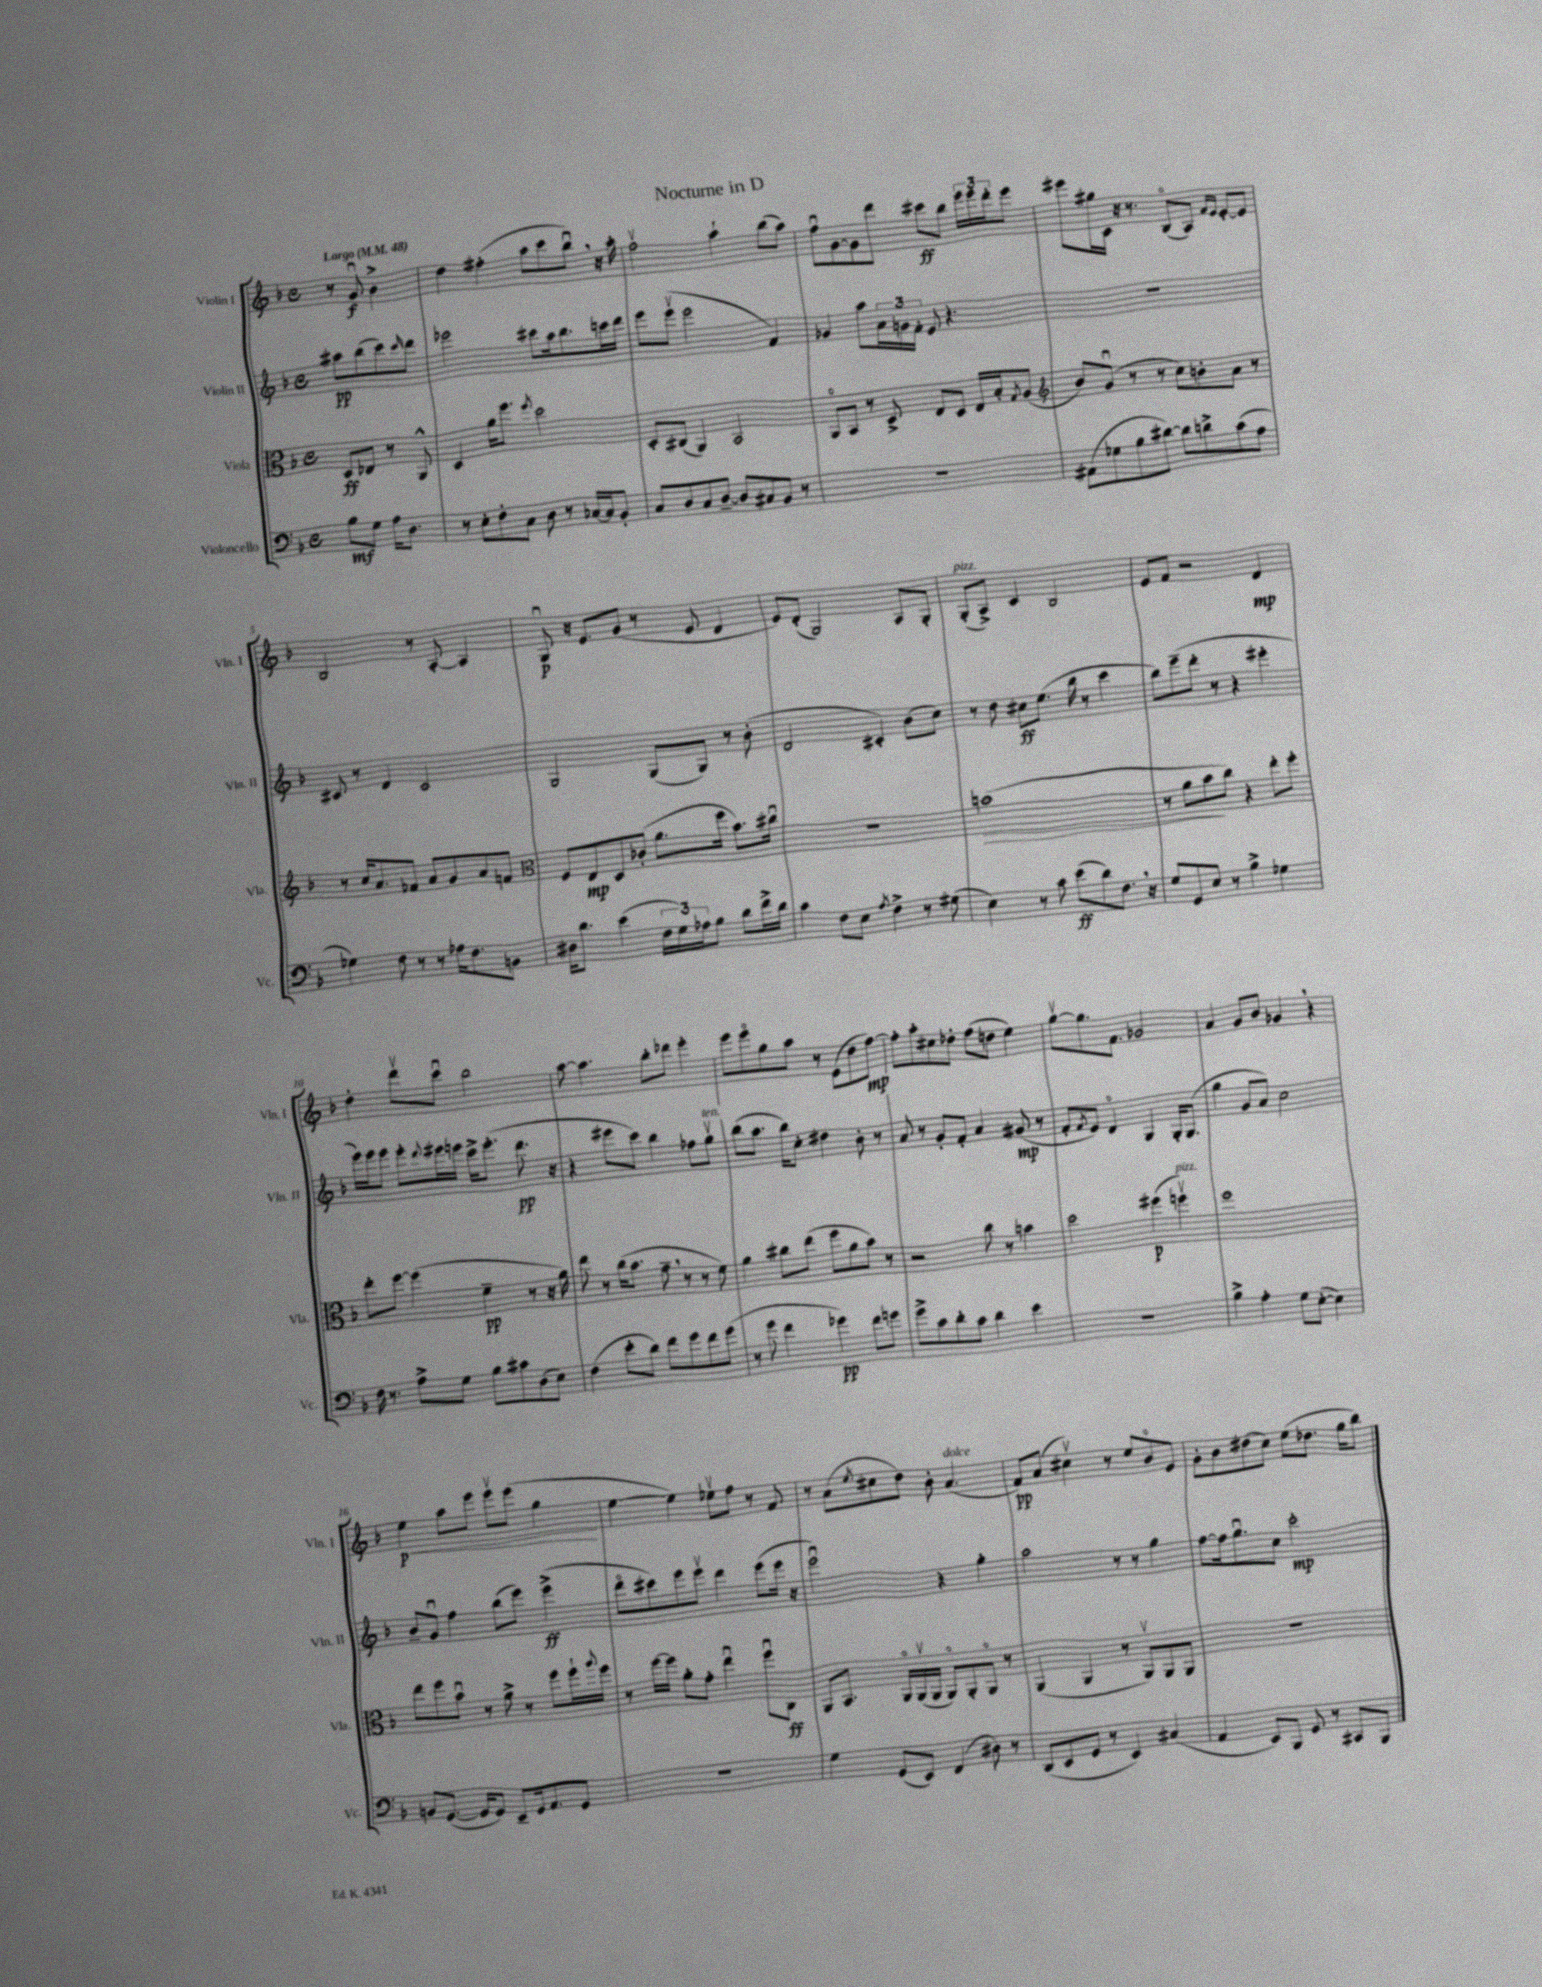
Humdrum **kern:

**kern	**dynam	**kern	**dynam	**kern	**dynam	**kern	**dynam
*part4	*part4	*part3	*part3	*part2	*part2	*part1	*part1
*staff4	*staff4	*staff3	*staff3	*staff2	*staff2	*staff1	*staff1
*I"Violoncello	*	*I"Viola	*	*I"Violin II	*	*I"Violin I	*
*I'Vc.	*	*I'Vla.	*	*I'Vln. II	*	*I'Vln. I	*
*clefF4	*	*clefC3	*	*clefG2	*	*clefG2	*
*k[b-]	*	*k[b-]	*	*k[b-]	*	*k[b-]	*
*M4/4	*	*M4/4	*	*M4/4	*	*M4/4	*
*met(c)	*	*met(c)	*	*met(c)	*	*met(c)	*
*MM48	*	*MM48	*	*MM48	*	*MM48	*
=	=	=	=	=	=	=	=
!	!	!	!	!	!	!LO:TX:a:B:t=Largo	!
8B-\L	mf	8D/L	ff	8aa#X\L	pp	8r	.
8G\J	.	8E-X/J	.	(8bb-\	.	8gu/	f
16A\KL	.	8r	.	8ccc\)	.	4b-^\	.
8.D\J	.	.	.	.	.	.	.
.	.	.	.	16qqccc/	.	.	.
.	.	8AA^^/	.	8ddd\J	.	.	.
=1	=1	=1	=1	=1	=1	=1	=1
8r	.	4D/	.	2eee-X\	.	4dd\	.
8E'\L	.	.	.	.	.	.	.
8F'\	.	16a\KL	.	.	.	(4ff#X'\	.
.	.	8.ff\J	.	.	.	.	.
8C\J	.	.	.	.	.	.	.
.	.	8qff/	.	.	.	.	.
8D\	.	2dd\	.	8ccc#X\L	.	8aa\L	.
8r	.	.	.	16aa\k	.	8ccc\	.
.	.	.	.	8.bb-\	.	.	.
[16C-X/LL	.	.	.	.	.	8bb-u,\J)	.
16C-/J]	.	.	.	.	.	.	.
8BB-'/J	.	.	.	16cccn\L	.	16r	.
.	.	.	.	16ddd\JJ	.	16aa'\	.
=2	=2	=2	=2	=2	=2	=2	=2
8C/L	.	8D'/L	.	8eee\L	.	2ffv\	.
8D/	.	(8C#X/J	.	(8eeev\J	.	.	.
8C/	.	4AA/)	.	2eee\	.	.	.
[8D~/J	.	.	.	.	.	.	.
8D/L]	.	2BB-/	.	.	.	4aa`\	.
8C#X/	.	.	.	.	.	.	.
8BB-/J	.	.	.	4f/)	.	(8bb-\L	.
8r	.	.	.	.	.	8aa\J)	.
=3	=3	=3	=3	=3	=3	=3	=3
1r	.	8AA/L	.	4g-X/	.	8ffu\L	.
.	.	8BB-/J	.	.	.	[8g\	.
.	.	8r	.	8aa\L	.	8g\]	.
.	.	8D^/	.	24a\L	.	8ddd\J	.
.	.	.	.	24gn\	.	.	.
.	.	.	.	24f'\JJ	.	.	.
.	.	8E/L	.	8e/	.	8ccc#X\L	ff
.	.	8D/J	.	4.r	.	8bb-\J	.
.	.	16E/LL	.	.	.	24eee\LL	.
.	.	.	.	.	.	24eee\	.
.	.	16B-'/J	.	.	.	.	.
.	.	.	.	.	.	24ddd'\J	.
.	.	8qG/	.	.	.	.	.
.	.	(8A/J	.	.	.	8eee\J	.
=4	=4	=4	=4	=4	=4	=4	=4
*	*	*clefG2	*	*	*	*	*
(8AA#X\L	.	8b-/L)	.	1r	.	8eee#X\L	.
8G-X\	.	(8gu/J	.	.	.	16gg#X\L	.
.	.	.	.	.	.	16c\JJ	.
8B-\	.	8r	.	.	.	16r	.
.	.	.	.	.	.	8.r	.
[8d#X\J)	.	8r	.	.	.	.	.
8d#\L]	.	8cc\L)	.	.	.	(8B-/L	.
8dn^\	.	8bn'\	.	.	.	8A/J)	.
.	.	.	.	.	.	16qqf/LL	.
.	.	.	.	.	.	16qqe/JJ	.
(8c\	.	8a\J	.	.	.	[8e'/L	.
8A\J	.	8r	.	.	.	8e/J]	.
!!LO:LB:g=z
=5	=5	=5	=5	=5	=5	=5	=5
4G-X\)	.	8r	.	8c#X/	.	2B-/	.
.	.	16cc/KL	.	8r	.	.	.
.	.	8.a/	.	.	.	.	.
8F\	.	.	.	4d/	.	.	.
8r	.	8f-X/J	.	.	.	.	.
8r	.	8a/L	.	2c#/	.	8r	.
16A-X\KL	.	8g/	.	.	.	[8A'/	.
8.F\	.	.	.	.	.	.	.
.	.	8a/	.	.	.	4A/]	.
8BBn\J	.	8fn/J	.	.	.	.	.
=6	=6	=6	=6	=6	=6	=6	=6
*	*	*clefC3	*	*	*	*	*
16D#X\KL	.	8F/L	.	2G/	.	8Gu/	p
8.d\J	.	.	.	.	.	.	.
.	.	8E/	mp	.	.	16r	.
.	.	.	.	.	.	8.e/L	.
(4e\	.	8D/	.	.	.	.	.
.	.	(8c-X'/J	.	.	.	(8g/J	.
24F\LL	.	8.a\L	.	(8G/L	.	8r	.
24G\)	.	.	.	.	.	.	.
24A-X\J	.	.	.	.	.	.	.
8B-\J	.	.	.	8G/J)	.	8e/	.
.	.	16ff\Jk	.	.	.	.	.
8d\L	.	8.b-\L)	.	8r	.	4d/	.
16f^\L	.	.	.	(8b-'\	.	.	.
16d\JJ	.	16cc#Xu\Jk	.	.	.	.	.
=7	=7	=7	=7	=7	=7	=7	=7
4c\	.	1r	.	2d/	.	8e/L)	.
.	.	.	.	.	.	(8d'/J	.
8F\L	.	.	.	.	.	2G/)	.
8E\J	.	.	.	.	.	.	.
8qA/	.	.	.	.	.	.	.
4F^\	.	.	.	4c#X'/)	.	.	.
8r	.	.	.	(8b-\L	.	8A/L	.
(8G#X\	.	.	.	8cc\J)	.	8G'/J	.
=8	=8	=8	=8	=8	=8	=8	=8
!	!	!	!	!	!	!LO:TX:a:i:t=pizz.	!
!	!	!	!LO:HP:b	!	!	!	!
4E\)	.	(1bn	>	8r	.	(8G'/L	.
.	.	.	.	8dd\	.	8A^/J)	.
8r	.	.	.	8cc#X\L	ff	4c/	.
8c\	.	.	.	(8.ee\J	.	.	.
(8e\L	ff	.	.	.	.	2B-/	.
.	.	.	.	16bb-\	.	.	.
8d\)	.	.	.	8r	.	.	.
8.F,\J	.	.	.	4ccc\	.	.	.
16r	.	.	.	.	.	.	.
=9	=9	=9	=9	=9	=9	=9	=9
8G/L	.	8r	.	8bb-\L)	.	8e/L	.
8GG/	.	8a\L	.	(8eee~\	.	8f/J	.
8E/J	.	8b-\	.	8ddd'\J	.	2r	.
8r	.	8cc\J)	]	8r	.	.	.
4B-^\	.	4r	.	4r	.	.	.
4G-X\	.	8ee'\L	.	4eee#X'\	.	4d/	mp
.	.	8ff'\J	.	.	.	.	.
!!LO:LB:g=z
=10	=10	=10	=10	=10	=10	=10	=10
16F\	.	8ee'\L	.	16eee\LL)	.	4dd'\	.
8.r	.	.	.	16eee\J	.	.	.
.	.	[8ff\J	.	8eee\J	.	.	.
8A^\L	.	(4ff\]	.	8eee'\L	.	8dddv\L	.
.	.	.	.	8qqddd/	.	.	.
8G\J	.	.	.	16eee#X\L	.	8cccu\J	.
.	.	.	.	16eeen\JJ	.	.	.
8B-\L	.	4f~\	pp	16ccc^\KL	.	2bb-\	.
.	.	.	.	(8.eee'\J	.	.	.
8c#X\	.	.	.	.	.	.	.
(8D\	.	8r	.	8.ddd\	pp	.	.
8E\J)	.	16r	.	.	.	.	.
.	.	16a\)	.	16r	.	.	.
=11	=11	=11	=11	=11	=11	=11	=11
(4F\	.	8ee\	.	4r	.	[8aa\	.
.	.	8r	.	.	.	4.aa\]	.
8e'\L	.	(16cc\KL	.	8eee#X\L	.	.	.
.	.	8.b-\J	.	.	.	.	.
8d\J)	.	.	.	8ccc\J)	.	.	.
8f\L	.	8g~,\	.	4bb-\	.	8bb-'\L	.
8g\	.	8r	.	.	.	8ddd-X\J	.
8f\	.	8r	.	8ff-X\L	.	4eee'\	.
!	!	!	!	!LO:TX:a:i:t=ten.	!	!	!
(8g\J	.	8f\)	.	8ggv\J	.	.	.
=12	=12	=12	=12	=12	=12	=12	=12
8r	.	4a\	.	(8bb-\L	.	8eee\L	.
8g\	.	.	.	8.aa\J	.	8eee\	.
4f\	.	8cc#X\L	.	.	.	8gg\	.
.	.	.	.	16bb-\KL)	.	.	.
.	.	(8ee\J	.	8cc'\J	.	8aa\J	.
4g-X\)	pp	8ff\L	.	4dd#X\	.	8r	.
.	.	8a\	.	.	.	(8e\L	.
8f\L	.	8b-\J)	.	8b-'\	.	8dd\	.
8gn\J	.	8r	.	8r	.	[8ff\J)	mp
=13	=13	=13	=13	=13	=13	=13	=13
8g^\L	.	2r	.	8a/	.	8ff'\L]	.
8c\	.	.	.	8r	.	8aa'\	.
8d'\	.	.	.	8g'/L	.	8cc#X\	.
8c\J	.	.	.	8f'/J	.	8dd-X'\J	.
4d\	.	8cc\	.	4a/	.	(8ff\L	.
.	.	8r	.	.	.	8ddn\J	.
4e\	.	4bn\	.	(8g#X/	mp	4ee\)	.
.	.	.	.	8r	.	.	.
=14	=14	=14	=14	=14	=14	=14	=14
1r	.	2dd\	.	8f'/L	.	[8ggv\L	.
.	.	.	.	8qf/	.	.	.
.	.	.	.	8e/J)	.	8.gg\]	.
.	.	.	.	4d/	.	.	.
.	.	.	.	.	.	8.f\J	.
.	.	(4ff#X\	p	4G/	.	2g-X/	.
!	!	!LO:TX:a:i:t=pizz.	!	!	!	!	!
.	.	4ffnv\)	.	16G'/KL	.	.	.
.	.	.	.	(8.G/J	.	.	.
=15	=15	=15	=15	=15	=15	=15	=15
4B-^\	.	1ff	.	4gg\	.	4a/	.
4A'\	.	.	.	8g/L	.	8g/L	.
.	.	.	.	8a/J)	.	8b-/J	.
8G\L	.	.	.	2cc\	.	4g-X,/	.
([8E'\J	.	.	.	.	.	.	.
4E\])	.	.	.	.	.	4r	.
!!LO:LB:g=z
=16	=16	=16	=16	=16	=16	=16	=16
!	!	!	!	!	!	!	!LO:HP:b
8BBn/L	.	8ee\L	.	8b-~/L	.	4ee\	< p
([8.GG/J	.	8ff\	.	8gu/J	.	.	.
.	.	8b-u\J	.	4ff\	.	8aa\L	.
16GG/KL]	.	.	.	.	.	.	.
8GG/J)	.	8r	.	.	.	8eee\J	.
8EE~/L	.	8a^\	.	(8bb-\L	.	8eeev\L	.
16GG/k	.	8r	.	8eee\J)	.	(8eee\J	.
8.AA/	.	.	.	.	.	.	.
.	.	8ff\L	.	(4eee^\	ff	4gg\	.
8GG/J	.	16ff`\L	.	.	.	.	.
.	.	8qqaa/	.	.	.	.	.
.	.	16ff\JJ	.	.	.	.	.
.	.	.	.	.	.	.	[
=17	=17	=17	=17	=17	=17	=17	=17
1r	.	8r	.	8ddd\L	.	[4ee\	.
.	.	[16ff\LL	.	8ccc#X\)	.	.	.
.	.	16ff\JJ]	.	.	.	.	.
.	.	8a'\L	.	8eee\	.	4ee\])	.
.	.	8g'\J	.	8eeev\J	.	.	.
.	.	4eeu\	.	4ddd\	.	8ee-Xv\L	.
.	.	.	.	.	.	8ff\J	.
.	.	8ffu\L	.	(8eee\L	.	8r	.
.	.	8C\J	ff	16eee\Jk	.	8f/	.
.	.	.	.	16r	.	.	.
=18	=18	=18	=18	=18	=18	=18	=18
4G\	.	8AA/L	.	2eeeu\)	.	8r	.
.	.	8.BB-/J	.	.	.	(8a\L	.
.	.	.	.	.	.	8qee/	.
(8GG/L	.	.	.	.	.	8cc#X\	.
.	.	16AA/LL	.	.	.	.	.
8EE/J)	.	(16AAv/	.	.	.	8dd\J)	.
.	.	16AA/JJ	.	.	.	.	.
(4FF/	.	8AA/L)	.	4r	.	8b-'\	.
!	!	!	!	!	!	!LO:TX:a:i:t=dolce	!
.	.	8AA'/	.	.	.	(4.a/	.
8D#X\)	.	8AA/J	.	4gg'\	.	.	.
8r	.	8r	.	.	.	.	.
=19	=19	=19	=19	=19	=19	=19	=19
(8DD/L	.	(4AA/	.	2aa\	.	8f/L)	pp
8EE/	.	.	.	.	.	(8a/J	.
8GG/J	.	4AA/	.	.	.	4cc#Xv\)	.
8r	.	.	.	.	.	.	.
4EE/)	.	8r	.	8r	.	8r	.
.	.	8AAv/L)	.	8r	.	8ee/L	.
(4C#X/	.	8AA/	.	4gg\	.	8b-/	.
.	.	8AA/J	.	.	.	8e/J	.
=20	=20	=20	=20	=20	=20	=20	=20
4AA/	.	1r	.	[8ff\L	.	8g'\L	.
.	.	.	.	16ff\k]	.	8b-\	.
.	.	.	.	8.ggu\	.	.	.
8EE/L)	.	.	.	.	.	(8dd#X\	.
8BBB-/J	.	.	.	8cc\J	.	8cc\J)	.
8GG/	.	.	.	2ccc'\	mp	(8ee\L	.
8r	.	.	.	.	.	8.dd-X\J	.
8CC#X/L	.	.	.	.	.	.	.
.	.	.	.	.	.	16gg\KL	.
8BBB-/J	.	.	.	.	.	8bb-\J)	.
==	==	==	==	==	==	==	==
*-	*-	*-	*-	*-	*-	*-	*-
